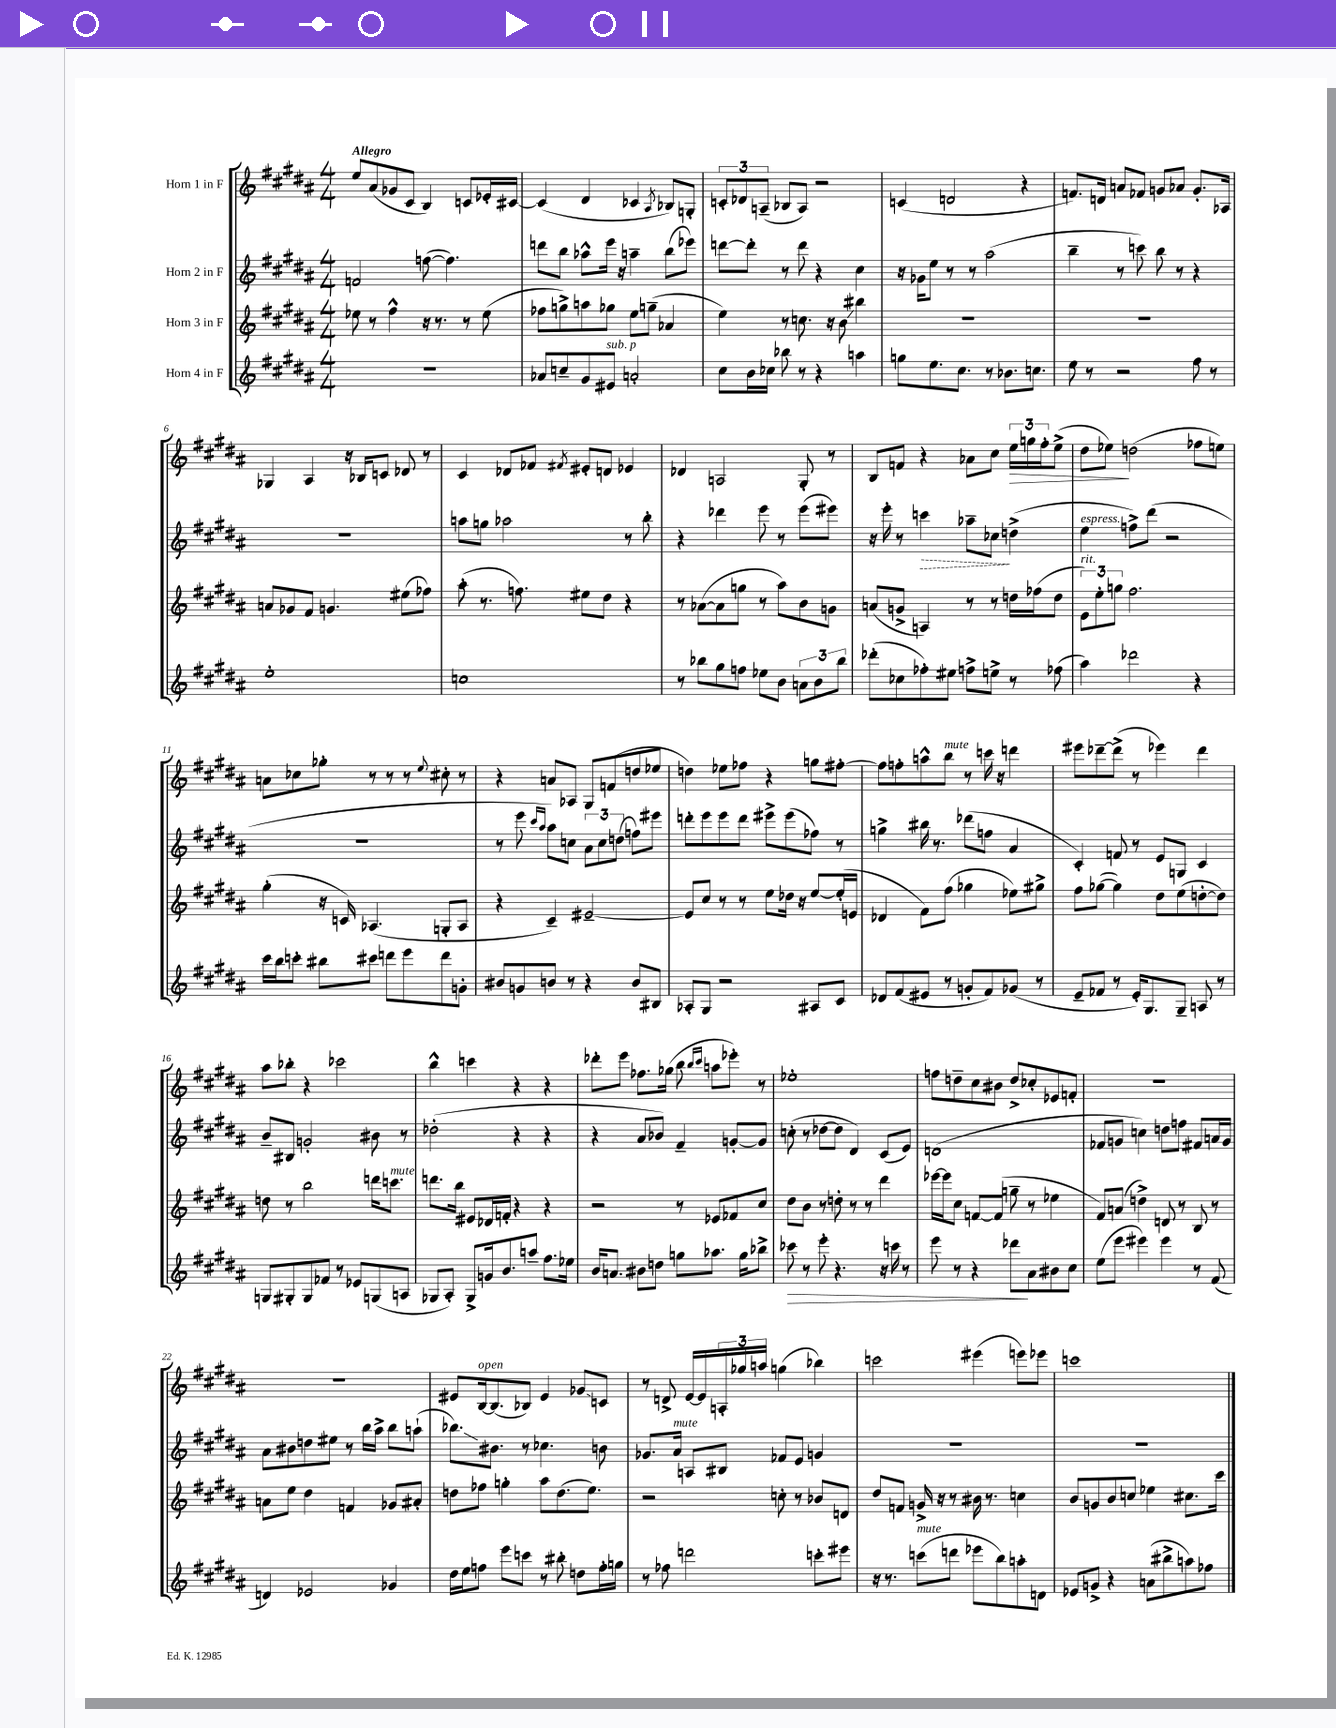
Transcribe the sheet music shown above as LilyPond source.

<<
\new StaffGroup <<
\new Staff = "s0" \with { instrumentName = "Horn 1 in F" } {
    \clef treble \key b \major \numericTimeSignature \time 4/4 \tempo "Allegro"
    e''8 ais'8( ges'8 cis'8 b4) c'8 ees'16-. cis'16~ |
    cis'4( dis'4 ces'4 \acciaccatura { ais8 } bes8) g8-. |
    \tuplet 3/2 { c'8-. des'8 a8--( } bes8 a8) r2 |
    c'4( d'2 r4 |
    f'8.) d'16 a'8 fes'8 g'8 aes'8 g'8.-. aes16 |
    ges4 ais4 r16 bes16 c'8 des'8 r8 |
    cis'4 des'8 fes'8 \acciaccatura { fis'8 } eis'8-. d'8 ees'4 |
    des'4 a2 gis8-. r8 |
    b8 f'8 r4 aes'8 cis''8 \tuplet 3/2 { e''16\> g''16 fis''16-. } e''8->( |
    dis''8 ees''8\!) d''2( fes''8 e''8) |
    a'8 ces''8 ges''8-. r8 r8 r8 \appoggiatura { e''8 } cis''8-. r8 |
    r4 a'8 aes8 gis8 f'8( d''8 ees''8 |
    d''4) ees''8 fes''8 r4 g''8 fis''8~-. |
    fis''8 f''8-. a''8-^ b''8^\markup { \italic "mute" } r8 c'''16 r16 d'''4 |
    eis'''8 des'''8~-- des'''8->( r8 ees'''4) des'''4 |
    ais''8 bes''8-. r4 ces'''2 |
    b''4-^ c'''4 r4 r4 |
    des'''8-. e'''8 fes''8. ges''16( b''8 \grace { b''16 cis'''16 } a''8 ees'''8-.) r8 |
    ees''1-. |
    f''8 d''8-- cis''8 bis'8 d''8-> ces''8-. ees'8 f'8-. |
    R1 |
    R1 |
    eis'8 b16~^\markup { \italic "open" } b8.( bes8) eis'4 ges'8\glissando c'8 |
    r8 d'8-> e'16~ e'16 \tuplet 3/2 { a16-. ges''16 a''16 } g''4( bes''4) |
    c'''2 eis'''4( e'''8) ees'''8 |
    c'''1 \bar "|." |
}
\new Staff = "s1" \with { instrumentName = "Horn 2 in F" } {
    \clef treble \key b \major \numericTimeSignature \time 4/4
    f'2 f''8~( f''4.) |
    d'''8 b''8 aes''8-^ e'''16 r16 a''4-- b''8( ees'''8) |
    d'''8~ d'''8-. r8 d'''8 r4 cis''4 |
    r16 ges'16 e''8 r8 r8 ais''2( |
    b''4-- r8 c'''8) b''8 r8 r4 |
    R1 |
    a''8 g''8 aes''2 r8 b''8-. |
    r4 des'''4 e'''8 r8 e'''8( eis'''8) |
    r16 e'''16-. r8 \once \override Hairpin.style = #'dashed-line c'''4\> aes''8-- ces''8\! d''4->( |
    e''4^\markup { \italic "espress." } f''8->) dis'''8( r2 |
    R1 |
    r8 e'''8 \grace { cis'''16 ais''16 } ais''8) c''8 \tuplet 3/2 { ais'8 c''8 d''8( } f''8) eis'''8 |
    d'''8-. e'''8 e'''8 d'''8 eis'''8-> eis'''8( fes''8) r8 |
    g''4-> bis''16 r8. des'''8( f''8 ais'4 |
    cis'4-.) f'8 r8 e'8 g8 cis'4 |
    b'8-- bis8 g'2-. bis'8 r8 |
    des''2-.( r4 r4 |
    r4 ais'8 bes'8) fis'4-- g'8~-. g'8 |
    c''8-.( r8 des''8~ des''8 dis'4) cis'8( e'8) |
    d'1( |
    fes'8 g'8 c''4) d''8 f''8 fis'8 a'16 g'16 |
    ais'8 bis'8 d''8 eis''8 r8 b''16 ais''16-> b''8 a''8-!( |
    bes''8.\glissando) bis'8. r8 ces''4. b'8 |
    ges'8. ais'16^\markup { \italic "mute" } a8 bis8 fes'8 e'8 g'4 |
    R1 |
    R1 \bar "|." |
}
\new Staff = "s2" \with { instrumentName = "Horn 3 in F" } {
    \clef treble \key b \major \numericTimeSignature \time 4/4
    ees''8 r8 fis''4-^ r16 r8. r8 ees''8( |
    fes''8 g''8->) a''8 ges''8 e''8 g''8--( aes'4 |
    e''4) r8 c''8. r16 b'8\glissando bis''4 |
    R1 |
    R1 |
    a'8 ges'8 fis'8 g'4. eis''8( fes''8) |
    ais''8-.( r8. f''8.) eis''8 dis''8 r4 |
    r8 aes'8~( aes'8 g''8 r8 ais''8) b'8 g'8 |
    a'8( g'8-> a4) r8 r8 d''16 fes''16( d''8 |
    \tuplet 3/2 { e'8^\markup { \italic "rit." }) e''8-. g''8 } fis''2. |
    gis''4-.( r16 c'16) aes4.( g8-. aes8 |
    r4 cis'4--) eis'2~-- |
    eis'8 cis''8 r8 r8 e''8 des''16 r16 e''8~ e''16-.( e'16 |
    des'4 fis'8) fis''8( ges''4 ees''8) gis''8-> |
    fis''8 ges''8~( ges''4) dis''8 e''8( d''8~-. d''8) |
    d''8 r8 b''2 d'''16 c'''8.^\markup { \italic "mute" } |
    d'''8. b''16 eis'8 des'16 f'16-. r4 r4 |
    r2 r8 ees'8 fes'8 cis''8 |
    dis''8 b'8 r8 d''8-. r8 r8 dis'''4 |
    ees'''16~ ees'''16 cis''8 f'8~ f'8( g''8-- r8 ees''4 |
    fis'8) a'8( d''4->) d'8 r8 b8 r8 |
    a'8 e''8 dis''4 f'4 ges'8 ais'8-. |
    d''8 fes''8 g''4-. ais''8 d''8.( e''8.) |
    r2 c''8-. r8 bes'8 d'8 |
    dis''8 f'8 g'16-> r16 r8 bis'16 r8. c''4 |
    b'8 g'8 b'8 c''8 ees''4 cis''8. cis'''16 \bar "|." |
}
\new Staff = "s3" \with { instrumentName = "Horn 4 in F" } {
    \clef treble \key b \major \numericTimeSignature \time 4/4
    r1 |
    aes'8 c''8-- gis'8 eis'8^\markup { \italic "sub. p" } a'2-. |
    cis''8 b'16 ces''16 bes''8 r8 r4 a''4 |
    g''8 e''8. cis''8. r8 bes'8. c''8. |
    e''8 r8 r2 fis''8 r8 |
    e''1-. |
    c''1 |
    r8 bes''8 gis''8 f''8 ees''8 b'8 \tuplet 3/2 { a'8 b'8 bes''8 } |
    des'''8-.( ces''8 fes''8-.) eis''8 f''8-> e''8-> r8 fes''8( |
    ais''4) des'''2 r4 |
    cis'''16 b''16 c'''8-. bis''8 cis'''8 d'''8 e'''8 d'''8 g'8-. |
    bis'8 g'8 b'8 r8 r4 b'8 bis8 |
    aes8-. gis8 r2 ais8 cis'8 |
    des'8 fis'8( eis'8 r8 g'8-. fis'8) ges'8( r8 |
    e'8-- fes'8 r8 e'16-.) gis8. gis8-- a8 r8 |
    g8 gis8-. gis8 fes'8 r8 ees'8 g8( a8 |
    ges8 ais8-.) ges8-> g'16 b'8. a''8-- fis''8. ees''16 |
    b'16 a'8. bis'8 d''8 g''8 aes''8. g''16 bes''8-> |
    ces'''8\> r8 e'''8-. r4. r16 c'''16 r8 |
    e'''8 r8 r4 des'''8\! ais'8 bis'8 cis''8 |
    e''8( e'''8 eis'''4) eis'''4 r8 fis'8( |
    d'4) ees'2 ges'4 |
    dis''16 e''16 f''8 e'''8 c'''8 r8 bis''8-. d''8 f''16-. g''16 |
    r8 fes''8 d'''2 c'''8-. eis'''8 |
    r16 r8. c'''8^\markup { \italic "mute" }( d'''8 ees'''8 b''8) a''8-. d'8 |
    ees'8 g'8-> r4 a'8( bis''8-> a''8) fes''8 \bar "|." |
}
>>
>>
